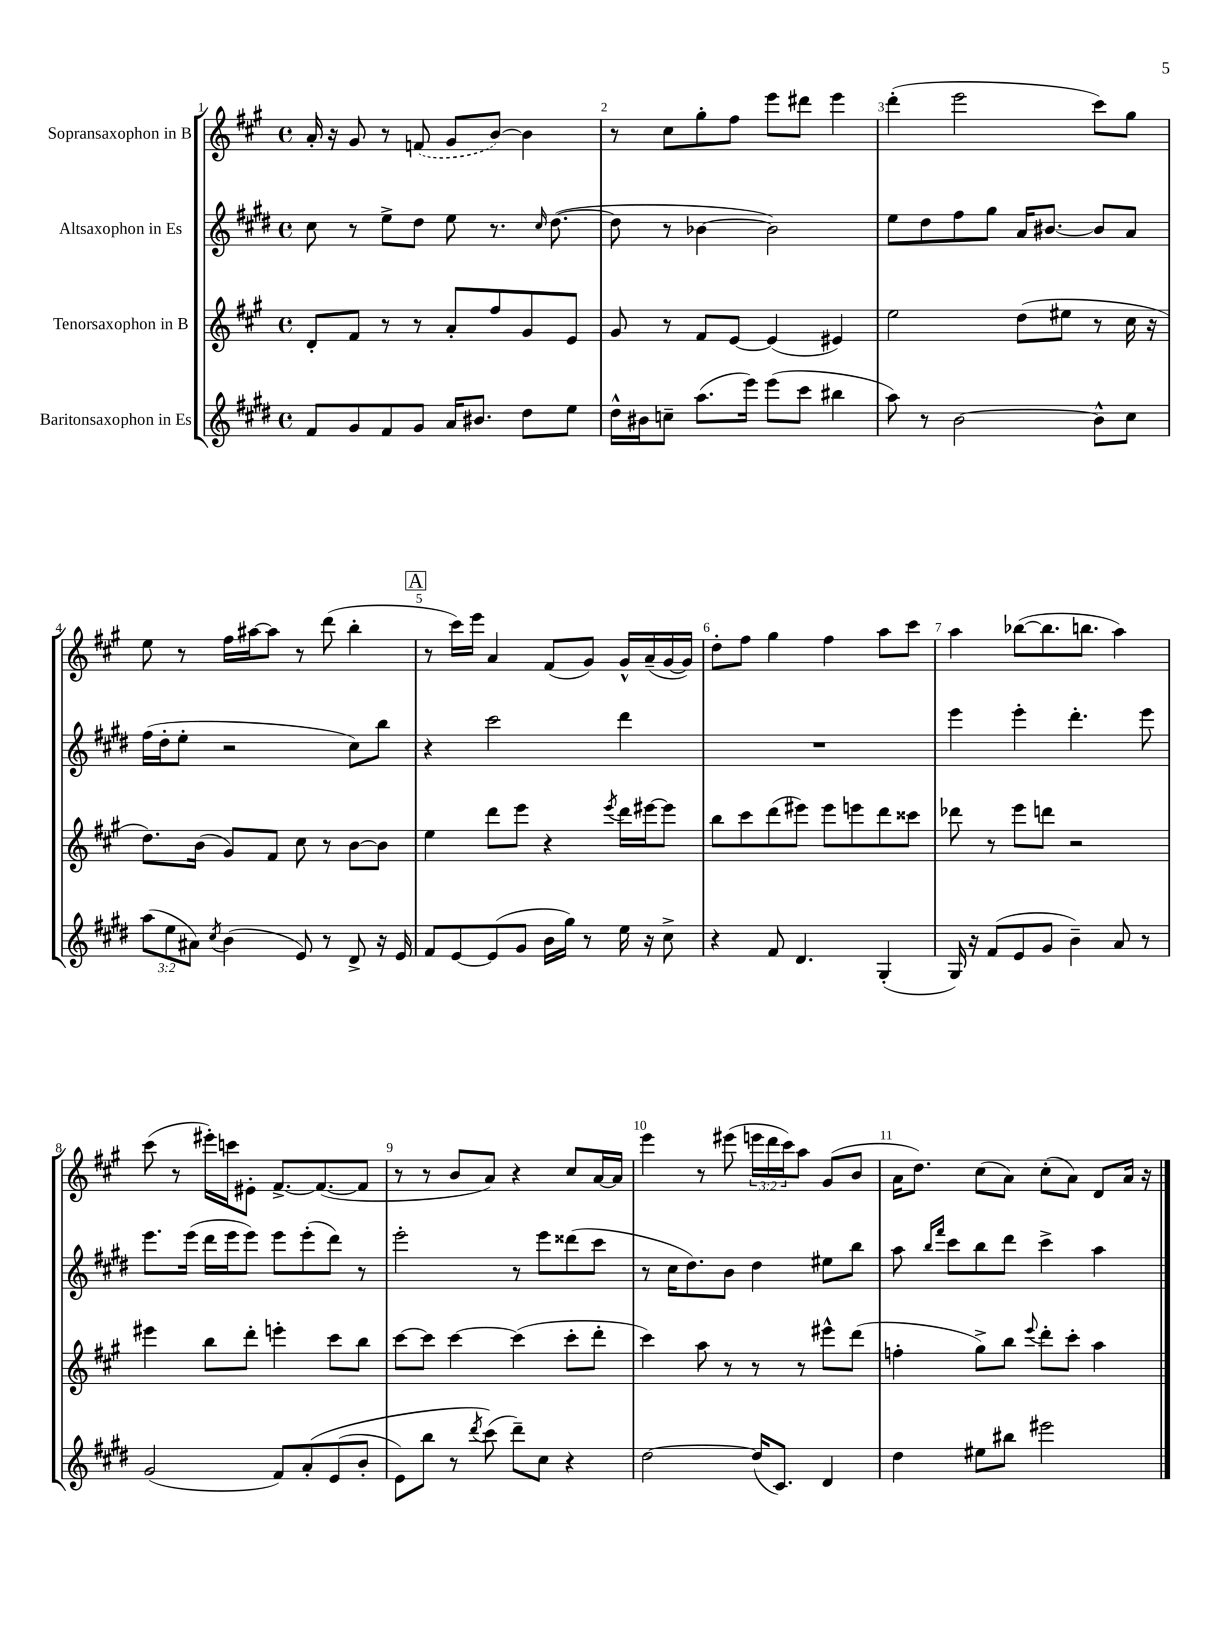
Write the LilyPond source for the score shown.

<<
\new StaffGroup <<
\new Staff = "s0" \with { instrumentName = "Sopransaxophon in B" } {
    \clef treble \key a \major \defaultTimeSignature \time 4/4 \override Staff.TupletNumber.text = #tuplet-number::calc-fraction-text
    a'16-. r16 gis'8 r8 \once \slurDashed f'8( gis'8 b'8~) b'4 |
    r8 cis''8 gis''8-. fis''8 e'''8 dis'''8 e'''4 |
    d'''4-.( e'''2 cis'''8) gis''8 |
    e''8 r8 fis''16 ais''16~ ais''8 r8 d'''8( b''4-. |
    \mark \markup { \box "A" } r8 cis'''16) e'''16 a'4 fis'8( gis'8) gis'16-^ a'16--( gis'16~ gis'16) |
    d''8-. fis''8 gis''4 fis''4 a''8 cis'''8 |
    a''4 bes''8~( bes''8. b''8. a''4) |
    cis'''8( r8 eis'''16-.) c'''16 eis'8-. fis'8.~-> fis'8.~( fis'8 |
    r8 r8 b'8 a'8) r4 cis''8 a'16~ a'16 |
    e'''4 r8 eis'''8( \tuplet 3/2 { e'''16 d'''16 cis'''16) } a''8 gis'8( b'8 |
    a'16 d''8.) cis''8( a'8) cis''8-.( a'8) d'8 a'16 r16 \bar "|." |
}
\new Staff = "s1" \with { instrumentName = "Altsaxophon in Es" } {
    \clef treble \key e \major \defaultTimeSignature \time 4/4
    cis''8 r8 e''8-> dis''8 e''8 r8. \grace { cis''16 } dis''8.~( |
    dis''8 r8 bes'4~ bes'2) |
    e''8 dis''8 fis''8 gis''8 a'16 bis'8.~ bis'8 a'8 |
    fis''16( dis''16-. e''8-. r2 cis''8) b''8 |
    \mark \markup { \box "A" } r4 cis'''2 dis'''4 |
    R1 |
    e'''4 e'''4-. dis'''4.-. e'''8 |
    e'''8. e'''16( dis'''16 e'''16 e'''8) e'''8 e'''8-.( dis'''8) r8 |
    e'''2-. r8 e'''8 disis'''8( cis'''8 |
    r8 cis''16 dis''8.) b'8 dis''4 eis''8 b''8 |
    a''8 \grace { b''16 fis'''16 } cis'''8 b''8 dis'''8 cis'''4-> a''4 \bar "|." |
}
\new Staff = "s2" \with { instrumentName = "Tenorsaxophon in B" } {
    \clef treble \key a \major \defaultTimeSignature \time 4/4
    d'8-. fis'8 r8 r8 a'8-. fis''8 gis'8 e'8 |
    gis'8 r8 fis'8 e'8~ e'4( eis'4) |
    e''2 d''8( eis''8 r8 cis''16 r16 |
    d''8.) b'16( gis'8) fis'8 cis''8 r8 b'8~ b'8 |
    \mark \markup { \box "A" } e''4 d'''8 e'''8 r4 \acciaccatura { e'''8 } d'''16 eis'''16~ eis'''8 |
    b''8 cis'''8 d'''8( eis'''8) eis'''8 e'''8 d'''8 cisis'''8 |
    des'''8 r8 e'''8 d'''8 r2 |
    eis'''4 b''8 d'''8-. e'''4-. cis'''8 b''8 |
    cis'''8~ cis'''8 cis'''4~ cis'''4( cis'''8-. d'''8-. |
    cis'''4) a''8 r8 r8 r8 eis'''8-^ d'''8( |
    f''4-. gis''8->) b''8 \appoggiatura { e'''8 } d'''8-. cis'''8-. a''4 \bar "|." |
}
\new Staff = "s3" \with { instrumentName = "Baritonsaxophon in Es" } {
    \clef treble \key e \major \defaultTimeSignature \time 4/4 \override Staff.TupletNumber.text = #tuplet-number::calc-fraction-text
    fis'8 gis'8 fis'8 gis'8 a'16 bis'8. dis''8 e''8 |
    dis''16-^ bis'16 c''8-- a''8.( e'''16) e'''8( cis'''8 bis''4 |
    a''8) r8 b'2~ b'8-^ cis''8 |
    \tuplet 3/2 { a''8( e''8 ais'8) } \acciaccatura { cis''8 } b'4( e'8) r8 dis'8-> r16 e'16 |
    \mark \markup { \box "A" } fis'8 e'8~ e'8( gis'8 b'16 gis''16) r8 e''16 r16 cis''8-> |
    r4 fis'8 dis'4. gis4-.( |
    gis16) r16 fis'8( e'8 gis'8 b'4--) a'8 r8 |
    gis'2( fis'8) a'8-.\( e'8( b'8-. |
    e'8) b''8 r8 \acciaccatura { dis'''8 } cis'''8(\) dis'''8--) cis''8 r4 |
    dis''2~ dis''16( cis'8.) dis'4 |
    dis''4 eis''8 bis''8 eis'''2 \bar "|." |
}
>>
>>
\layout { \context { \Score \override BarNumber.break-visibility = ##(#f #t #t) barNumberVisibility = #all-bar-numbers-visible } }
